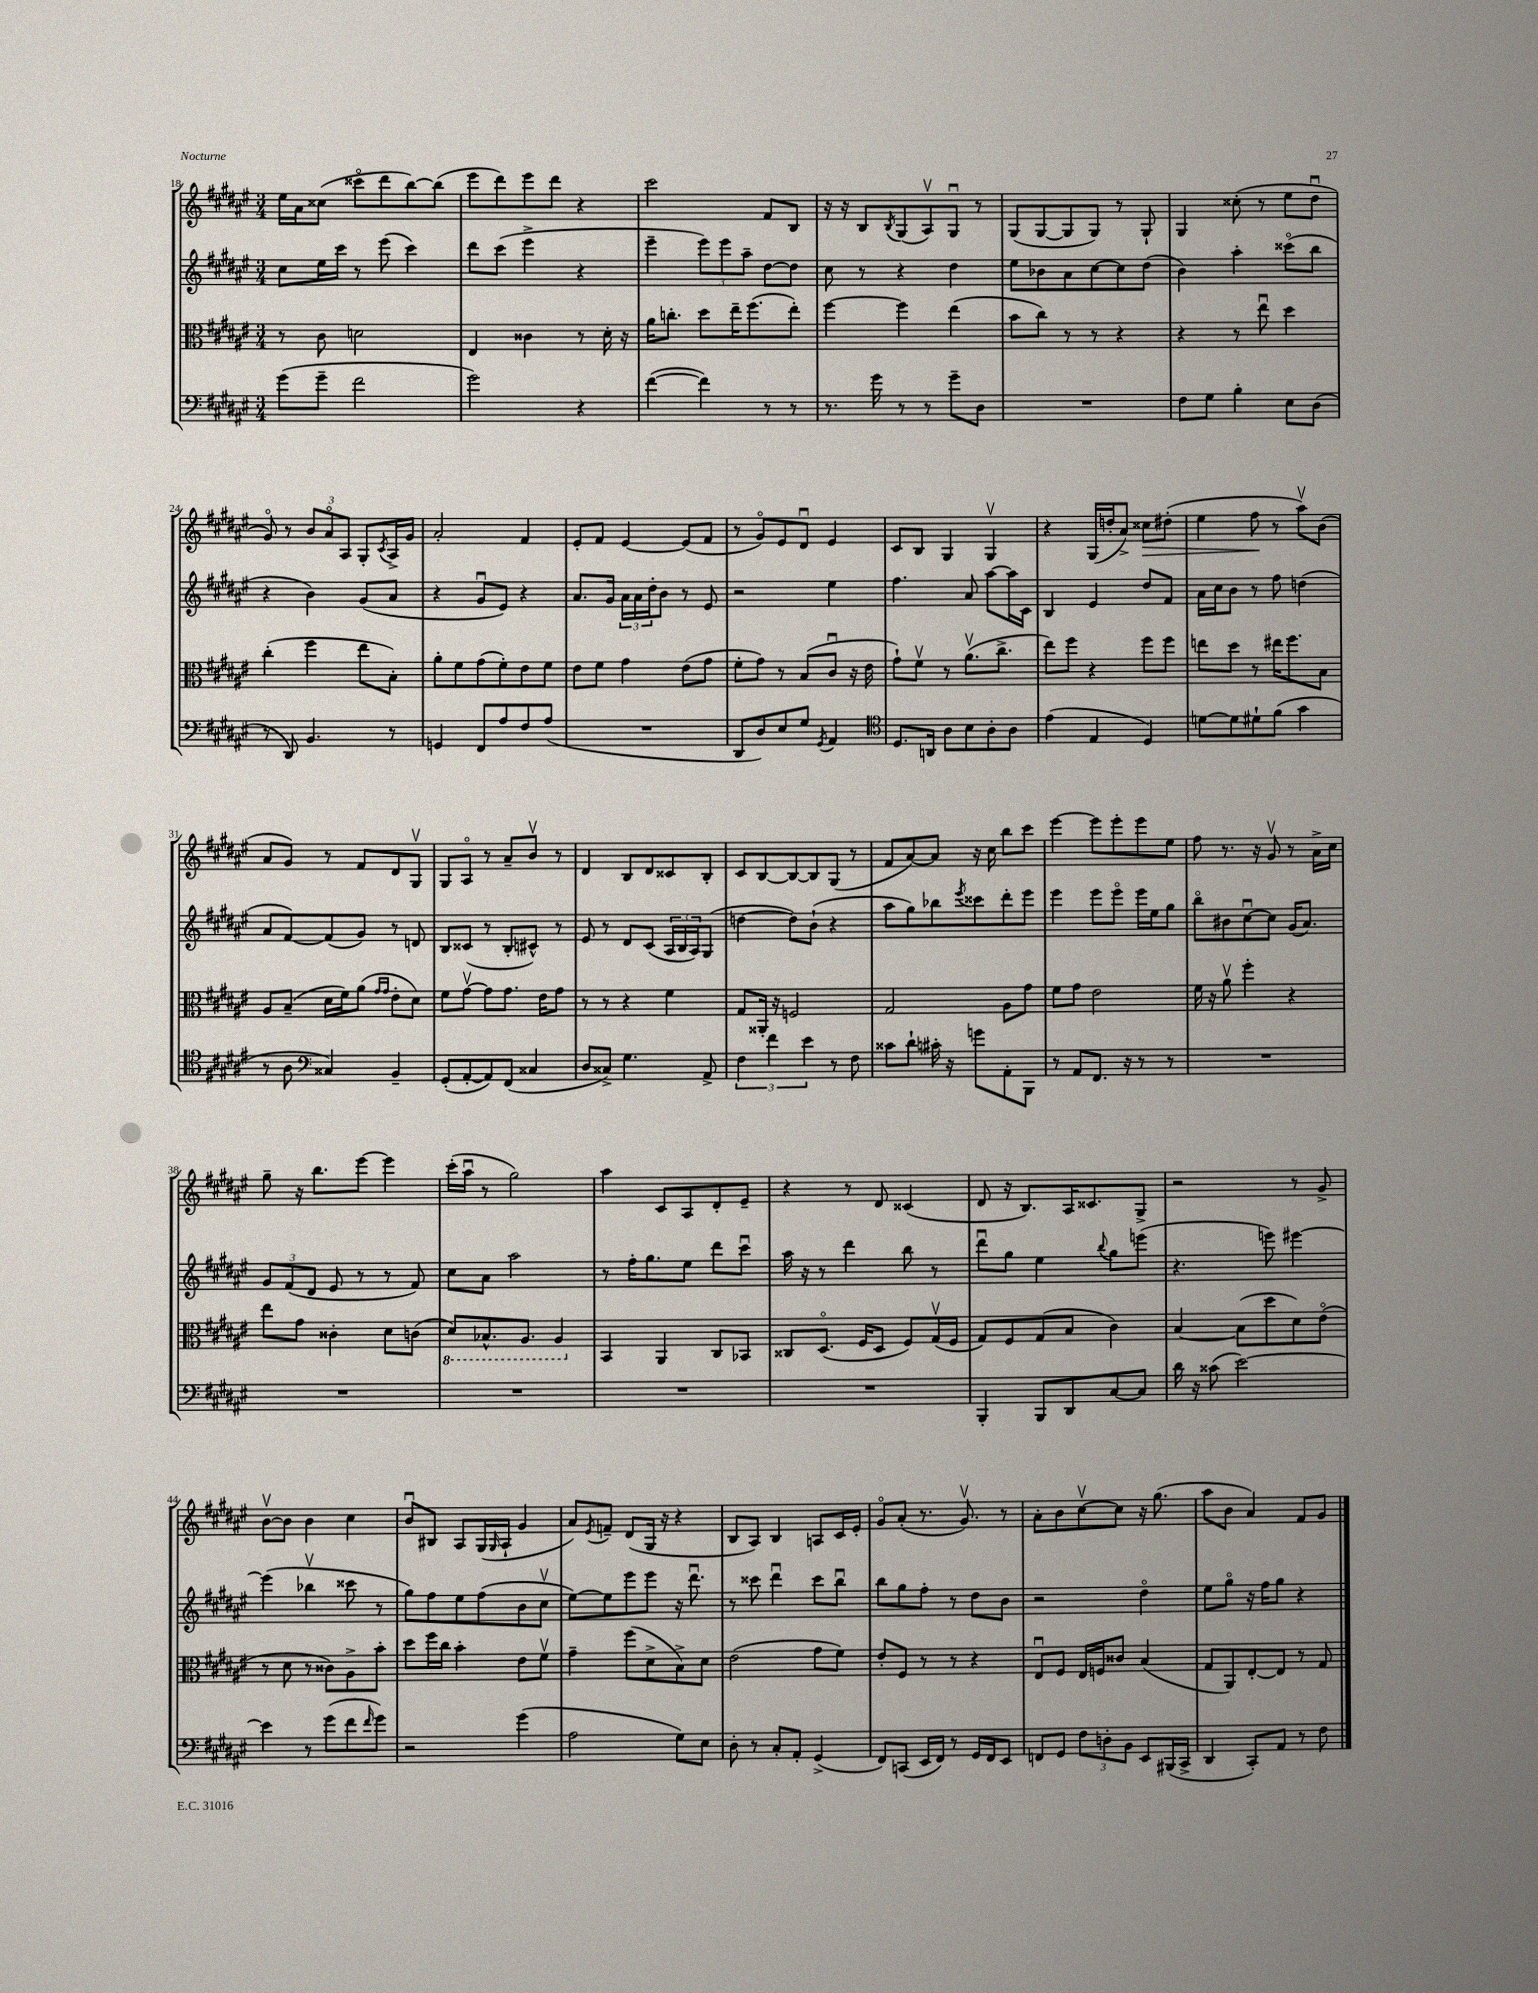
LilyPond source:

<<
\new StaffGroup <<
\new Staff = "s0" {
    \clef treble \key fis \major \numericTimeSignature \time 3/4
    eis''16 ais'16 cisis''8( cisis'''8\flageolet dis'''8 b''8~) b''8( |
    eis'''8 dis'''8) eis'''8 dis'''8 r4 |
    cis'''2 fis'8 b8 |
    r16 r16 b8 \acciaccatura { b8 } gis8( ais8\upbow) gis8\downbow r8 |
    gis8( gis8~ gis8 gis8) r8 gis8-! |
    gis4 cisis''8-.( r8 eis''8 dis''8\downbow |
    gis'8\flageolet) r8 \tuplet 3/2 { b'8 ais'8\flageolet ais8 } gis8-. \acciaccatura { cis'8 } ais16-> gis'16 |
    ais'2-. fis'4 |
    eis'8-. fis'8 eis'4~ eis'8( fis'8 |
    r8 gis'8\flageolet) eis'8 dis'8\downbow eis'4 |
    cis'8 b8 gis4 gis4\upbow |
    r4 gis16( d''16-. ais'8->) cisis''8\> dis''8-.( |
    eis''4 fis''8\! r8 ais''8\upbow) b'8( |
    ais'8 gis'8) r8 fis'8 dis'8 gis8\upbow |
    gis8 ais8\flageolet r8 ais'8-- b'8\upbow r8 |
    dis'4 b8 dis'8 cisis'8 b8-. |
    cis'8 b8~ b8~ b8 gis8( r8 |
    fis'8 ais'8~) ais'8 r16 cis''16 b''8 cis'''8 |
    eis'''4~ eis'''8 eis'''8-. eis'''8 eis''8 |
    fis''8 r8. r16 gis'8\upbow r8 ais'16-> cis''16 |
    gis''8-- r16 b''8. eis'''8~ eis'''4 |
    cis'''16-.( ais''16\downbow r8 gis''2) |
    ais''4 cis'8 ais8 dis'8-. eis'8-- |
    r4 r8 dis'8 cisis'4( |
    dis'8 r16 b8.) ais16 cisis'8. gis8-> |
    r2 r8 gis'8-> |
    b'8~\upbow b'8 b'4 cis''4 |
    b'8\downbow bis8 ais8 gis16( \grace { gis16 } ais16-! gis'4 |
    ais'8) \acciaccatura { eis'8 } f'8-- dis'8( gis16 r16 r4 |
    b8 ais8) b4 a8 cis'16 eis'16-. |
    gis'8\flageolet ais'8-.( r8. gis'8.\upbow) r8 |
    ais'8-. b'8 cis''8~\upbow cis''8 r16 gis''8.( |
    ais''8 b'8 ais'4) fis'8 gis'8 \bar "|." |
}
\new Staff = "s1" {
    \clef treble \key fis \major \numericTimeSignature \time 3/4
    cis''8 eis''16 cis'''16 r8 eis'''8( cis'''4) |
    dis'''8 cis'''8( eis'''4-> r4 |
    eis'''4-- \tuplet 3/2 { eis'''8) eis'''8 ais''8-- } dis''8~ dis''8 |
    cis''8 r8 r4 dis''4 |
    eis''8 bes'8 ais'8 cis''8~ cis''8 dis''8( |
    b'4) ais''4-. cisis'''8\flageolet( b''8 |
    r4 b'4) gis'8( ais'8 |
    r4 gis'8\downbow eis'8) r4 |
    ais'8. gis'16 \tuplet 3/2 { ais'16 ais'16 dis''16-. } b'8 r8 eis'8 |
    r2 eis''4 |
    fis''4. ais'8 ais''8~ ais''16 cis'16 |
    b4 eis'4 dis''8 fis'8 |
    ais'16 cis''16 b'8 r8 fis''8 d''4( |
    ais'8 fis'8~) fis'8( gis'8) r8 d'8 |
    b8 cisis'8( r8 b8-. cis'8-^) r8 |
    eis'8 r8 dis'8 cis'8( \tuplet 3/2 { ais16 b16 ais16) } gis8( |
    d''4~ d''8) b'8-!( r4 |
    ais''8 gis''8) bes''8 \acciaccatura { eis'''8 } cisis'''8 dis'''8-. eis'''8 |
    eis'''4 eis'''8 eis'''8\flageolet eis'''16 eis''16 gis''8 |
    b''8\flageolet bis'8 cis''8~\downbow cis''8 gis'16( ais'8.) |
    \tuplet 3/2 { gis'8 fis'8( dis'8 } eis'8 r8 r8 fis'8) |
    cis''8 ais'8 ais''2 |
    r8 fis''16-. gis''8. eis''8 dis'''8 cis'''8\downbow |
    ais''16 r16 r8 dis'''4 b''8 r8 |
    dis'''8\downbow gis''8 eis''4 \appoggiatura { b''8 } gis''8 e'''8( |
    r4. e'''8) eis'''4~ |
    eis'''4( bes''4\upbow cisis'''8 r8 |
    gis''8) fis''8 eis''8 fis''8( b'8 cis''8\upbow |
    eis''8~) eis''8 eis'''8 eis'''8 r16 dis'''8.\downbow |
    r8 cisis'''8 dis'''4\downbow cisis'''8 b''8\downbow |
    b''8 gis''8 fis''8-. r8 dis''8 b'8 |
    r2 dis''4\flageolet |
    eis''8 gis''8\flageolet r16 fis''16 gis''8 r4 \bar "|." |
}
\new Staff = "s2" {
    \clef alto \key fis \major \numericTimeSignature \time 3/4
    r8 cis'8 d'2 |
    eis4 cisis'4 r8 dis'16-. r16 |
    ais'16 c''8.-. dis''8 eis''16-- fis''8.( eis''8-.) |
    fis''4~ fis''4 eis''4( |
    b'8 cis''8) r8 r8 r4 |
    r4 r8 eis''8\downbow dis''4 |
    cis''4-.( fis''4 eis''8 b8-.) |
    ais'8-. fis'8 gis'8( fis'8-.) eis'8 fis'8 |
    eis'8 fis'8 gis'4 eis'8( gis'8 |
    fis'8-. gis'8) r8 b8( cis'8\downbow r16 eis'16 |
    gis'8-!) fis'8\upbow r8 ais'8.\upbow( cis''8.-> |
    eis''8) fis''8 r4 fis''8 fis''8 |
    e''8 dis''8 r8 eis''16 fis''8. b8 |
    ais8 b8--( dis'16 fis'16) ais'8( \grace { gis'16 gis'16 } eis'8-. dis'8) |
    fis'8 gis'8~\upbow gis'8 gis'8. eis'16 gis'8 |
    r8 r8 r4 fis'4 |
    gis8 aisis,16-. r16 f2 |
    gis2 ais8 gis'8 |
    fis'8 gis'8 eis'2 |
    fis'16 r16 ais'8\upbow fis''4-. r4 |
    eis''8 gis'8 cisis'4-. dis'8 c'8( |
    \ottava #-1 dis8) bes,8.-^ ais,8. ais,4 \ottava #0 |
    b,4 ais,4 cis8 bes,8 |
    cisis8 dis8.\flageolet( fis16 dis8 fis8) gis16\upbow( fis16 |
    gis8) fis8 gis8( b8 cis'4) |
    b4~ b8( dis''8 dis'8) eis'8\flageolet( |
    r8 dis'8 r8 cisis'8) ais8-> b'8-. |
    dis''8 fis''16 cis''16 b'4-. eis'8 fis'8\upbow |
    gis'4-- fis''8( dis'8-> b8->) dis'8 |
    eis'2( gis'8 fis'8) |
    eis'8-. fis8 r8 r8 r4 |
    eis8\downbow fis8 eis16 f16 cisis'8 b4( |
    gis8 ais,8) eis8~-. eis8 r8 gis8 \bar "|." |
}
\new Staff = "s3" {
    \clef bass \key fis \major \numericTimeSignature \time 3/4
    gis'8( gis'8-- fis'2 |
    gis'2) r4 |
    fis'4~( fis'4) r8 r8 |
    r8. gis'16 r8 r8 gis'8-- dis8 |
    R2. |
    fis8 gis8 b4-. eis8 dis8( |
    r8 dis,8) b,4. r8 |
    g,4 fis,8 ais8 fis8 ais8( |
    R2. |
    dis,8 dis8) eis8 gis8 \acciaccatura { gis,8 } ais,4 |
    \clef tenor dis8. a,16 ais8 b8 ais8-. ais8 |
    eis'4( eis4 dis4) |
    d'8~ d'8 dis'8-! fis'8( gis'4 |
    r8 ais8 \clef bass cisis4) b,4-- |
    gis,8-.( ais,8~-. ais,8) fis,8( cisis4 |
    dis8 cisis8->) gis4. ais,8-> |
    \tuplet 3/2 { fis4 fis'4 eis'4 } r8 fis8 |
    cisis'8 dis'8-! cis'16-. r16 g'8 ais,8-. b,,8 |
    r8 ais,8 fis,8. r16 r8 r8 |
    R2. |
    R2. |
    R2. |
    R2. |
    R2. |
    b,,4-. b,,8 dis,8 cis8~ cis8 |
    dis'16 r16 cisis'8( eis'2~) |
    eis'4 r8 gis'8( fis'8 \grace { fis'16 } gis'8) |
    r2 gis'4( |
    ais2 gis8) eis8 |
    dis8-. r8 cis8-. ais,8-. gis,4->( |
    fis,8) c,8( eis,16 fis,16) r8 gis,16 fis,16 eis,8 |
    f,8 gis,8 \tuplet 3/2 { fis8 d8-. b,8 } eis,8 bis,,16( cis,16-> |
    dis,4 cis,8-.) ais,8 r8 fis8 \bar "|." |
}
>>
>>
\layout { \context { \Score currentBarNumber = #18 } }
